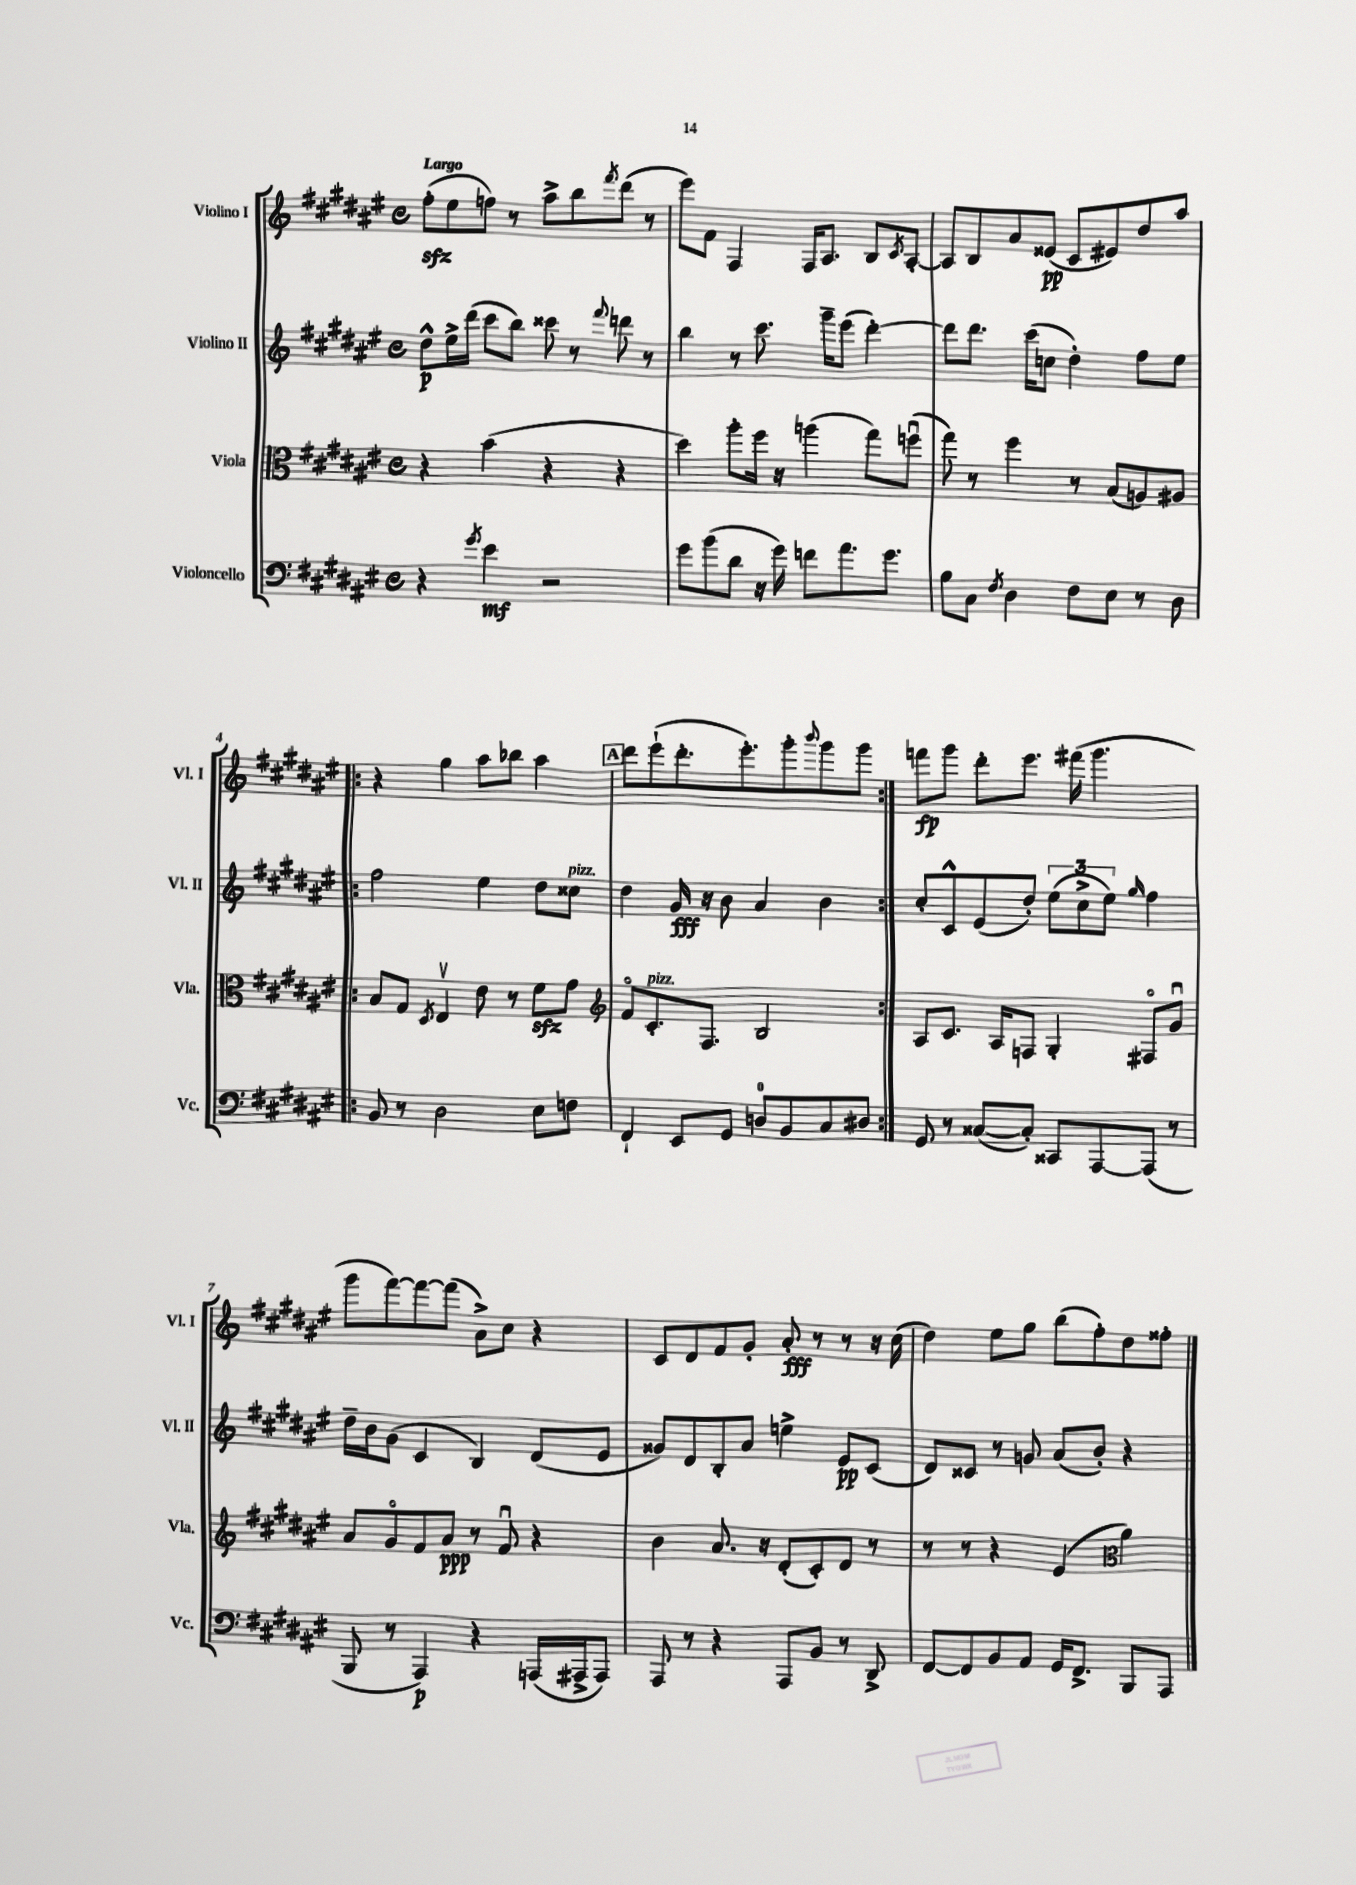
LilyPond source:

<<
\new StaffGroup <<
\new Staff = "s0" \with { instrumentName = "Violino I" shortInstrumentName = "Vl. I" } {
    \clef treble \key fis \major \defaultTimeSignature \time 4/4 \tempo "Largo"
    fis''8-.\sfz( eis''8 f''8) r8 ais''8-> b''8 \acciaccatura { fis'''8 } dis'''8( r8 |
    eis'''8) fis'8 fis4 fis16 ais8. b8 \acciaccatura { cis'8 } ais8~-. |
    ais8 b8 ais'8 eisis'8\pp( cis'8 eis'8) dis''8 ais''8 |
    \repeat volta 2 { r4 gis''4 ais''8 bes''8 ais''4 |
    \mark \markup { \box "A" } dis'''8 eis'''8-!( dis'''8.-. eis'''8.-.) gis'''8-. \appoggiatura { b'''8 } gis'''8 gis'''8 | }
    f'''8\fp gis'''8 dis'''8-. eis'''8. fis'''16( gis'''4. |
    gis'''8 fis'''8~) fis'''8~ fis'''8( ais'8->) cis''8 r4 |
    cis'8 dis'8 fis'8 gis'8-. ais'8-.\fff r8 r8 r16 cis''16( |
    dis''4) eis''8 gis''8 b''8( fis''8-.) dis''8 fisis''8-. \bar "|." |
}
\new Staff = "s1" \with { instrumentName = "Violino II" shortInstrumentName = "Vl. II" } {
    \clef treble \key fis \major \defaultTimeSignature \time 4/4
    dis''8-^\p eis''16-> dis'''16( cis'''8 b''8) cisis'''8 r8 \appoggiatura { fis'''8 } d'''8 r8 |
    b''4 r8 cis'''8. gis'''16-- eis'''8( dis'''4~-.) |
    dis'''8 dis'''8. cis'''16( c''8 dis''4-.) fis''8 eis''8 |
    \repeat volta 2 { fis''2 eis''4 dis''8 cisis''8^\markup { \italic "pizz." } |
    \mark \markup { \box "A" } dis''4 gis'16\fff r16 b'8 ais'4 b'4 | }
    cis''8-. cis'8-^ eis'8( dis''8-.) \tuplet 3/2 { eis''8( cis''8-> eis''8) } \grace { gis''16 } fis''4 |
    dis''16-- b'16 gis'8( cis'4 b4) dis'8( eis'8 |
    gisis'8) dis'8 b8-. ais'8 e''4-> eis'8\pp cis'8( |
    dis'8) cisis'8 r8 g'8 ais'8( b'8-.) r4 \bar "|." |
}
\new Staff = "s2" \with { instrumentName = "Viola" shortInstrumentName = "Vla." } {
    \clef alto \key fis \major \defaultTimeSignature \time 4/4
    r4 b'4( r4 r4 |
    dis''4) ais''8-. fis''16 r16 a''4( gis''8) f''8\downbow( |
    gis''8) r8 fis''4 r8 b8( a8) ais8 |
    \repeat volta 2 { b8 gis8 \acciaccatura { dis8 } eis4\upbow eis'8 r8 fis'8\sfz gis'8 |
    \mark \markup { \box "A" } \clef treble fis'8\flageolet cis'8.-.^\markup { \italic "pizz." } fis8. b2 | }
    ais8 cis'8. ais16 f8 gis4-. fis8\flageolet gis'8\downbow |
    ais'8 gis'8\flageolet fis'8 ais'8\ppp r8 fis'8\downbow r4 |
    b'4 ais'8. r16 dis'8-.( cis'8-.) dis'8 r8 |
    r8 r8 r4 eis'4( \clef alto ais'4) \bar "|." |
}
\new Staff = "s3" \with { instrumentName = "Violoncello" shortInstrumentName = "Vc." } {
    \clef bass \key fis \major \defaultTimeSignature \time 4/4
    r4 \acciaccatura { gis'8 } eis'4\mf r2 |
    gis'8 b'8( dis'8 r16 gis'16) f'8 ais'8. gis'8. |
    b8 cis8 \acciaccatura { fis8 } dis4 fis8 eis8 r8 dis8 |
    \repeat volta 2 { b,8 r8 dis2 eis8 f8 |
    \mark \markup { \box "A" } fis,4-! eis,8 gis,8 d8-0 b,8 cis8 dis8 | }
    gis,8 r8 cisis8~( cisis8-.) cisis,8 ais,,8~ ais,,8( r8 |
    b,,8 r8 ais,,4\p) r4 a,,16( ais,,16-> ais,,8) |
    ais,,8 r8 r4 ais,,8 b,8 r8 dis,8-> |
    fis,8~ fis,8 b,8 ais,8 gis,16 fis,8.-> b,,8 ais,,8 \bar "|." |
}
>>
>>
